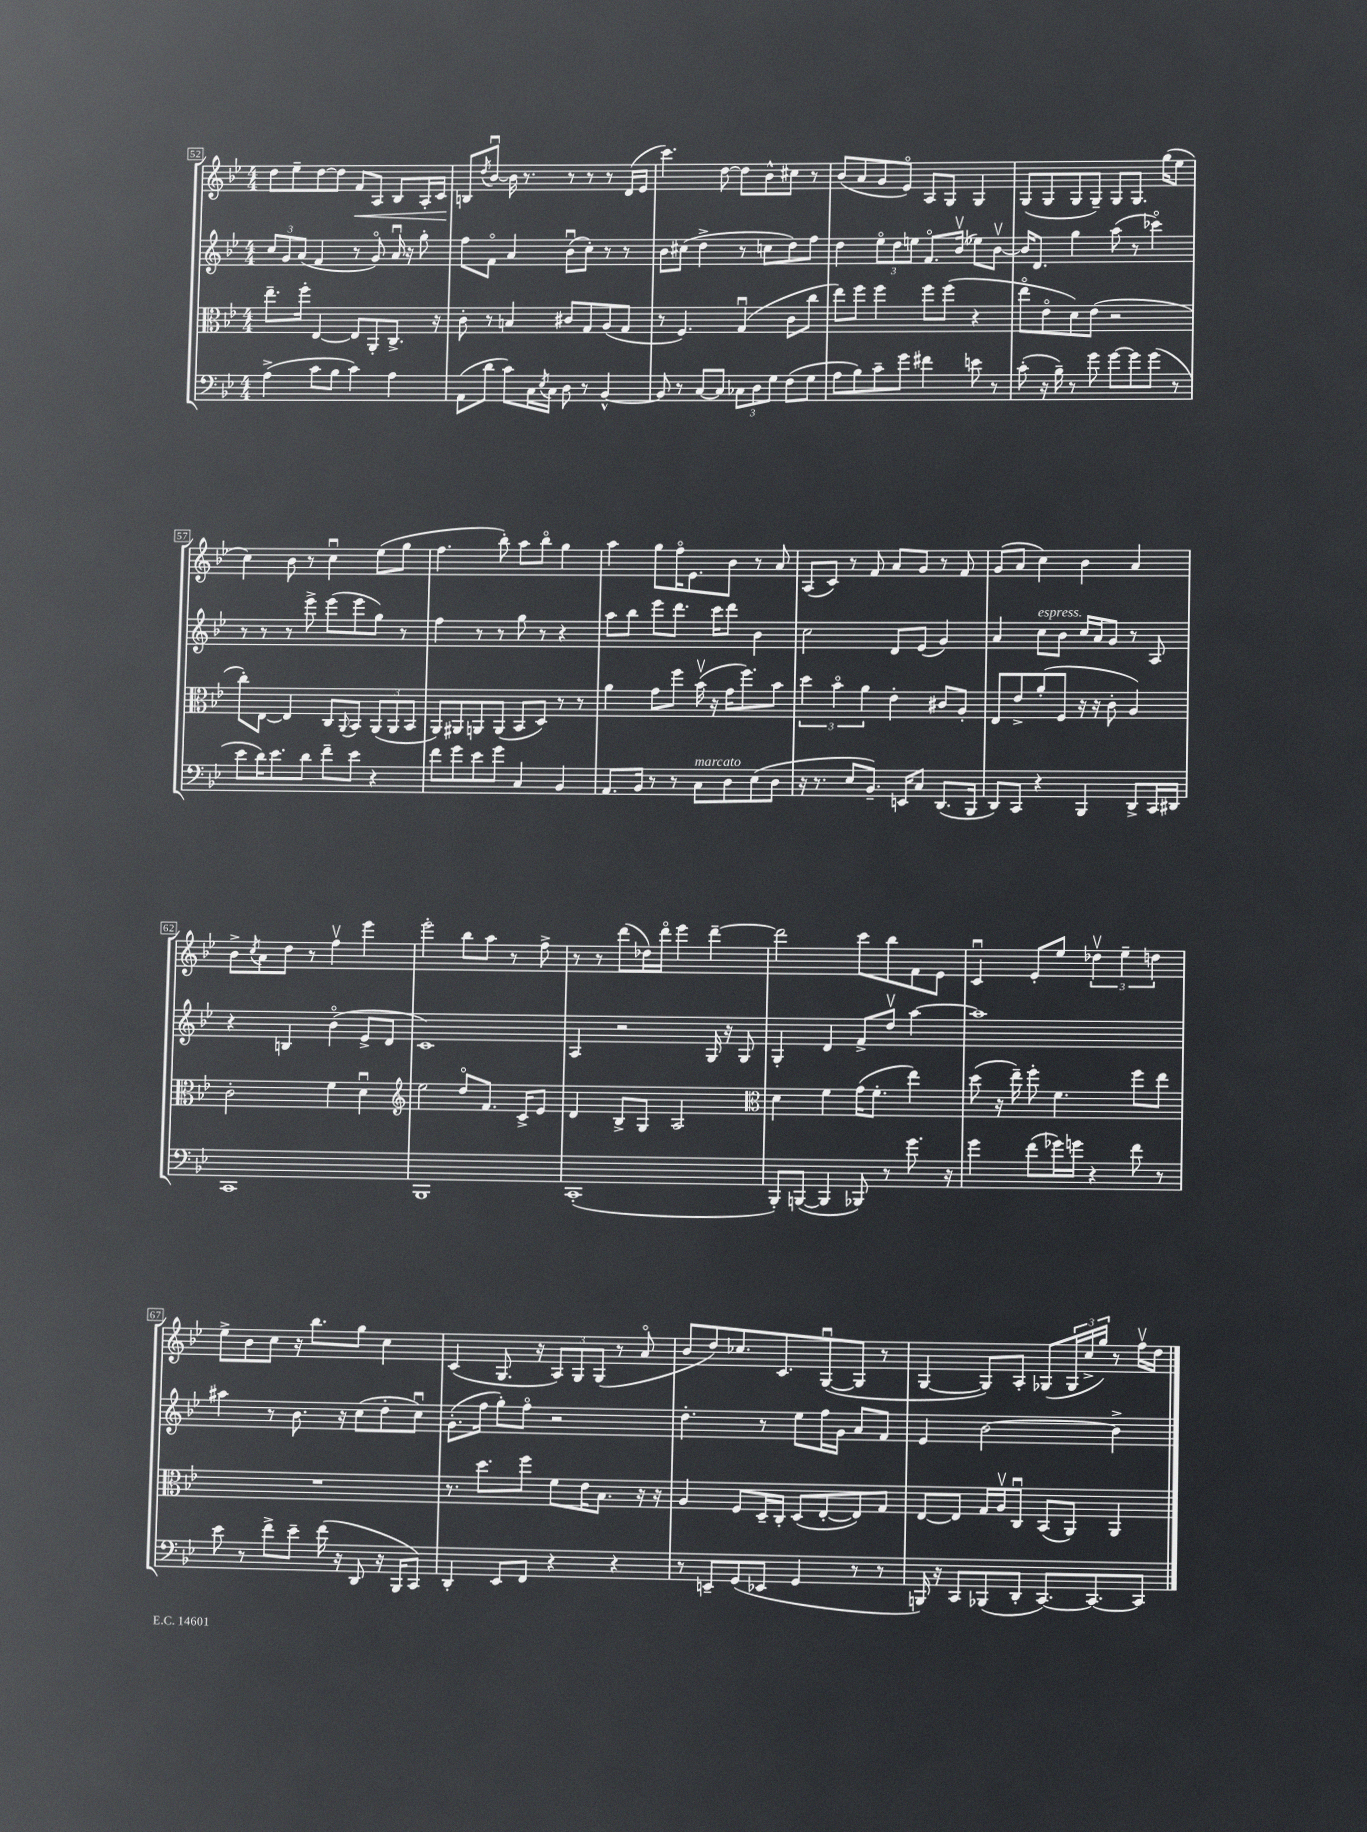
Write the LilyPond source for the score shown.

<<
\new StaffGroup <<
\new Staff = "s0" {
    \clef treble \key bes \major \numericTimeSignature \time 4/4
    d''8 ees''8-- d''8~ d''8 f'8\< a8 bes8 a16-. c'16 |
    b8\! \acciaccatura { d''8 } bes'8~\downbow bes'16 r8. r8 r8 r8 d'16( ees'16 |
    c'''4.) d''8~ d''8 bes'8-^ cis''8 r8 |
    bes'8( a'8 g'8 ees'8\flageolet) a8 g8 g4 |
    g8( g8 g8 g8--) g8 g8. g''16( ees''8 |
    c''4) bes'8 r8 c''4\downbow ees''8( g''8 |
    f''4. bes''8-.) a''8 bes''8\flageolet g''4 |
    a''4 g''8 f''16\flageolet ees'8. bes'8 r8 a'8 |
    a8( c'8) r8 f'8 a'8 g'8 r8 f'8 |
    g'8( a'8 c''4) bes'4 a'4 |
    bes'8-> \acciaccatura { c''8 } a'8 d''8 r8 f''4\upbow ees'''4 |
    ees'''2-. bes''8 a''8 r8 f''8-> |
    r8 r8 d'''8( des''16) d'''16\flageolet ees'''4 d'''4~-- |
    d'''2 c'''8 bes''8 f'8 ees'8 |
    c'4\downbow ees'8-. ees''8 \tuplet 3/2 { des''4\upbow ees''4-- d''4 } |
    ees''8-> bes'8 c''8 r16 bes''8. g''8 c''4 |
    c'4( g8. r16 \tuplet 3/2 { a8) g8 g8( } r8 a'8\flageolet |
    bes'8 d''8) ces''8. c'8. g8~\downbow( g8 r8 |
    g4~ g8) a8-. ges8( \tuplet 3/2 { ges16 c''16-> g''16) } r8 f''16\upbow d''16 \bar "|." |
}
\new Staff = "s1" {
    \clef treble \key bes \major \numericTimeSignature \time 4/4
    \tuplet 3/2 { c''8 g'8 a'8( } f'4 r8 g'8\flageolet) a'16\downbow r16 g''8-. |
    f''8 f'8\flageolet a'4 bes'8\downbow( c''8-.) r8 r8 |
    bes'8 cis''8( d''4-> r8 c''8 d''8) f''8 |
    d''4 \tuplet 3/2 { ees''8\flageolet d''8 e''8 } f'8.\flageolet bes'16\upbow( ees''8) bes'8~\upbow |
    bes'16 d'8. g''4 a''8( r8 ces'''4\flageolet) |
    r8 r8 r8 ees'''8-> ees'''8( ees'''8 g''8) r8 |
    f''4 r8 r8 g''8 r8 r4 |
    a''8 bes''8 ees'''8 d'''8. c'''16 d'''8 bes'4 |
    c''2 d'8 ees'8( g'4) |
    a'4 c''8^\markup { \italic "espress." } bes'8 c''16 a'16 g'8 r8 a8 |
    r4 b4 bes'4\flageolet( ees'8-> d'8 |
    c'1) |
    a4 r2 g16 r16 g8 |
    g4-. d'4 f'8-> d''8\upbow a''4~ |
    a''1 |
    ais''4 r8 bes'8. r16 c''8( d''8-. c''8\downbow) |
    g'8.-.( f''16 g''8-.) f''8\flageolet r2 |
    d''4.-. r8 ees''8 f''16 g'16 a'8 f'8 |
    ees'4 bes'2~ bes'4-> \bar "|." |
}
\new Staff = "s2" {
    \clef alto \key bes \major \numericTimeSignature \time 4/4
    ees''8.-- f''16-. ees4~ ees8 a,8-. c8.-> r16 |
    c'8-. r8 b4 cis'8 g8 a8( g8 |
    r8 f4.) g4\downbow( c'8 c''8 |
    ees''8) f''8 f''4 f''8 f''8( r4 |
    ees''8\flageolet ees'8\flageolet d'8) ees'8( r2 |
    c''8-.) ees8~ ees4 c8 \appoggiatura { a,8 } bes,8 \tuplet 3/2 { a,8( a,8 bes,8 } |
    a,8) ais,8 a,8 a,8( bes,8 d8) r8 r8 |
    a'4 g'8 f''8 bes'16\upbow( r16 g'16 f''8.) bes'8 |
    \tuplet 3/2 { d''4 bes'4\flageolet a'4 } ees'4-. cis'8 a8-. |
    ees8 ees'8-> a'8-.( f8 r16 r16 c'8-. a4) |
    c'2-. f'4 d'4\downbow |
    \clef treble ees''2 d''8\flageolet f'8. c'16-> ees'8 |
    d'4 bes8-> g8 a2 |
    \clef alto d'4 f'4 g'16( f'8.-. ees''4) |
    d''8( r16 ees''16--) f''8-. f'4. f''8 ees''8 |
    R1 |
    r8. d''8. f''8 f'8 ees'16 bes8. r16 r16 |
    a4 f8 d16-- c16-. d8( ees8~-. ees8) g8 |
    ees8~ ees8 g16 a16\upbow c8\downbow bes,8( a,8) a,4 \bar "|." |
}
\new Staff = "s3" {
    \clef bass \key bes \major \numericTimeSignature \time 4/4
    a4->( c'8 bes8 c'4) a4 |
    a,8( d'8 c'8) c16 \acciaccatura { ees8 } c16 d8 r8 bes,4~-^ |
    bes,8 r8 c8~ c8 \tuplet 3/2 { ces8 d8 g8 } f8( g8 |
    a8 bes8) c'8-- g'8 fis'4 e'8 r8 |
    c'8-.( r16 bes16--) r8 g'8 g'8~ g'8 g'8( r8 |
    ees'8 d'16) ees'8. d'8 f'8-- ees'8 r4 |
    f'8 g'8 ees'8 g'8 c4 bes,4 |
    a,8. bes,16 r8 r8 c8^\markup { \italic "marcato" } d8 ees8( d8 |
    r16 r8. ees8 bes,8.--) e,16 c8 d,8.( bes,,16 |
    d,8) c,8 r4 bes,,4 d,8-> c,16 dis,16 |
    c,1 |
    bes,,1 |
    c,1-.( |
    bes,,8-.) b,,8~( b,,4 bes,,8) r8 g'8. r16 |
    g'4 f'8( ges'16) g'16 r4 f'8 r8 |
    ees'8 r8 f'8-> ees'8-- f'16( r16 d,8 r16 bes,,16 c,8) |
    d,4-. ees,8 f,8 r4 r4 |
    r8 e,8-- g,8( ees,8 g,4 r8 r8 |
    b,,16) r16 c,8 bes,,8( d,8-. c,8.~) c,8.~ c,8 \bar "|." |
}
>>
>>
\layout { \context { \Score currentBarNumber = #52 \override BarNumber.stencil = #(make-stencil-boxer 0.1 0.3 ly:text-interface::print) } }
